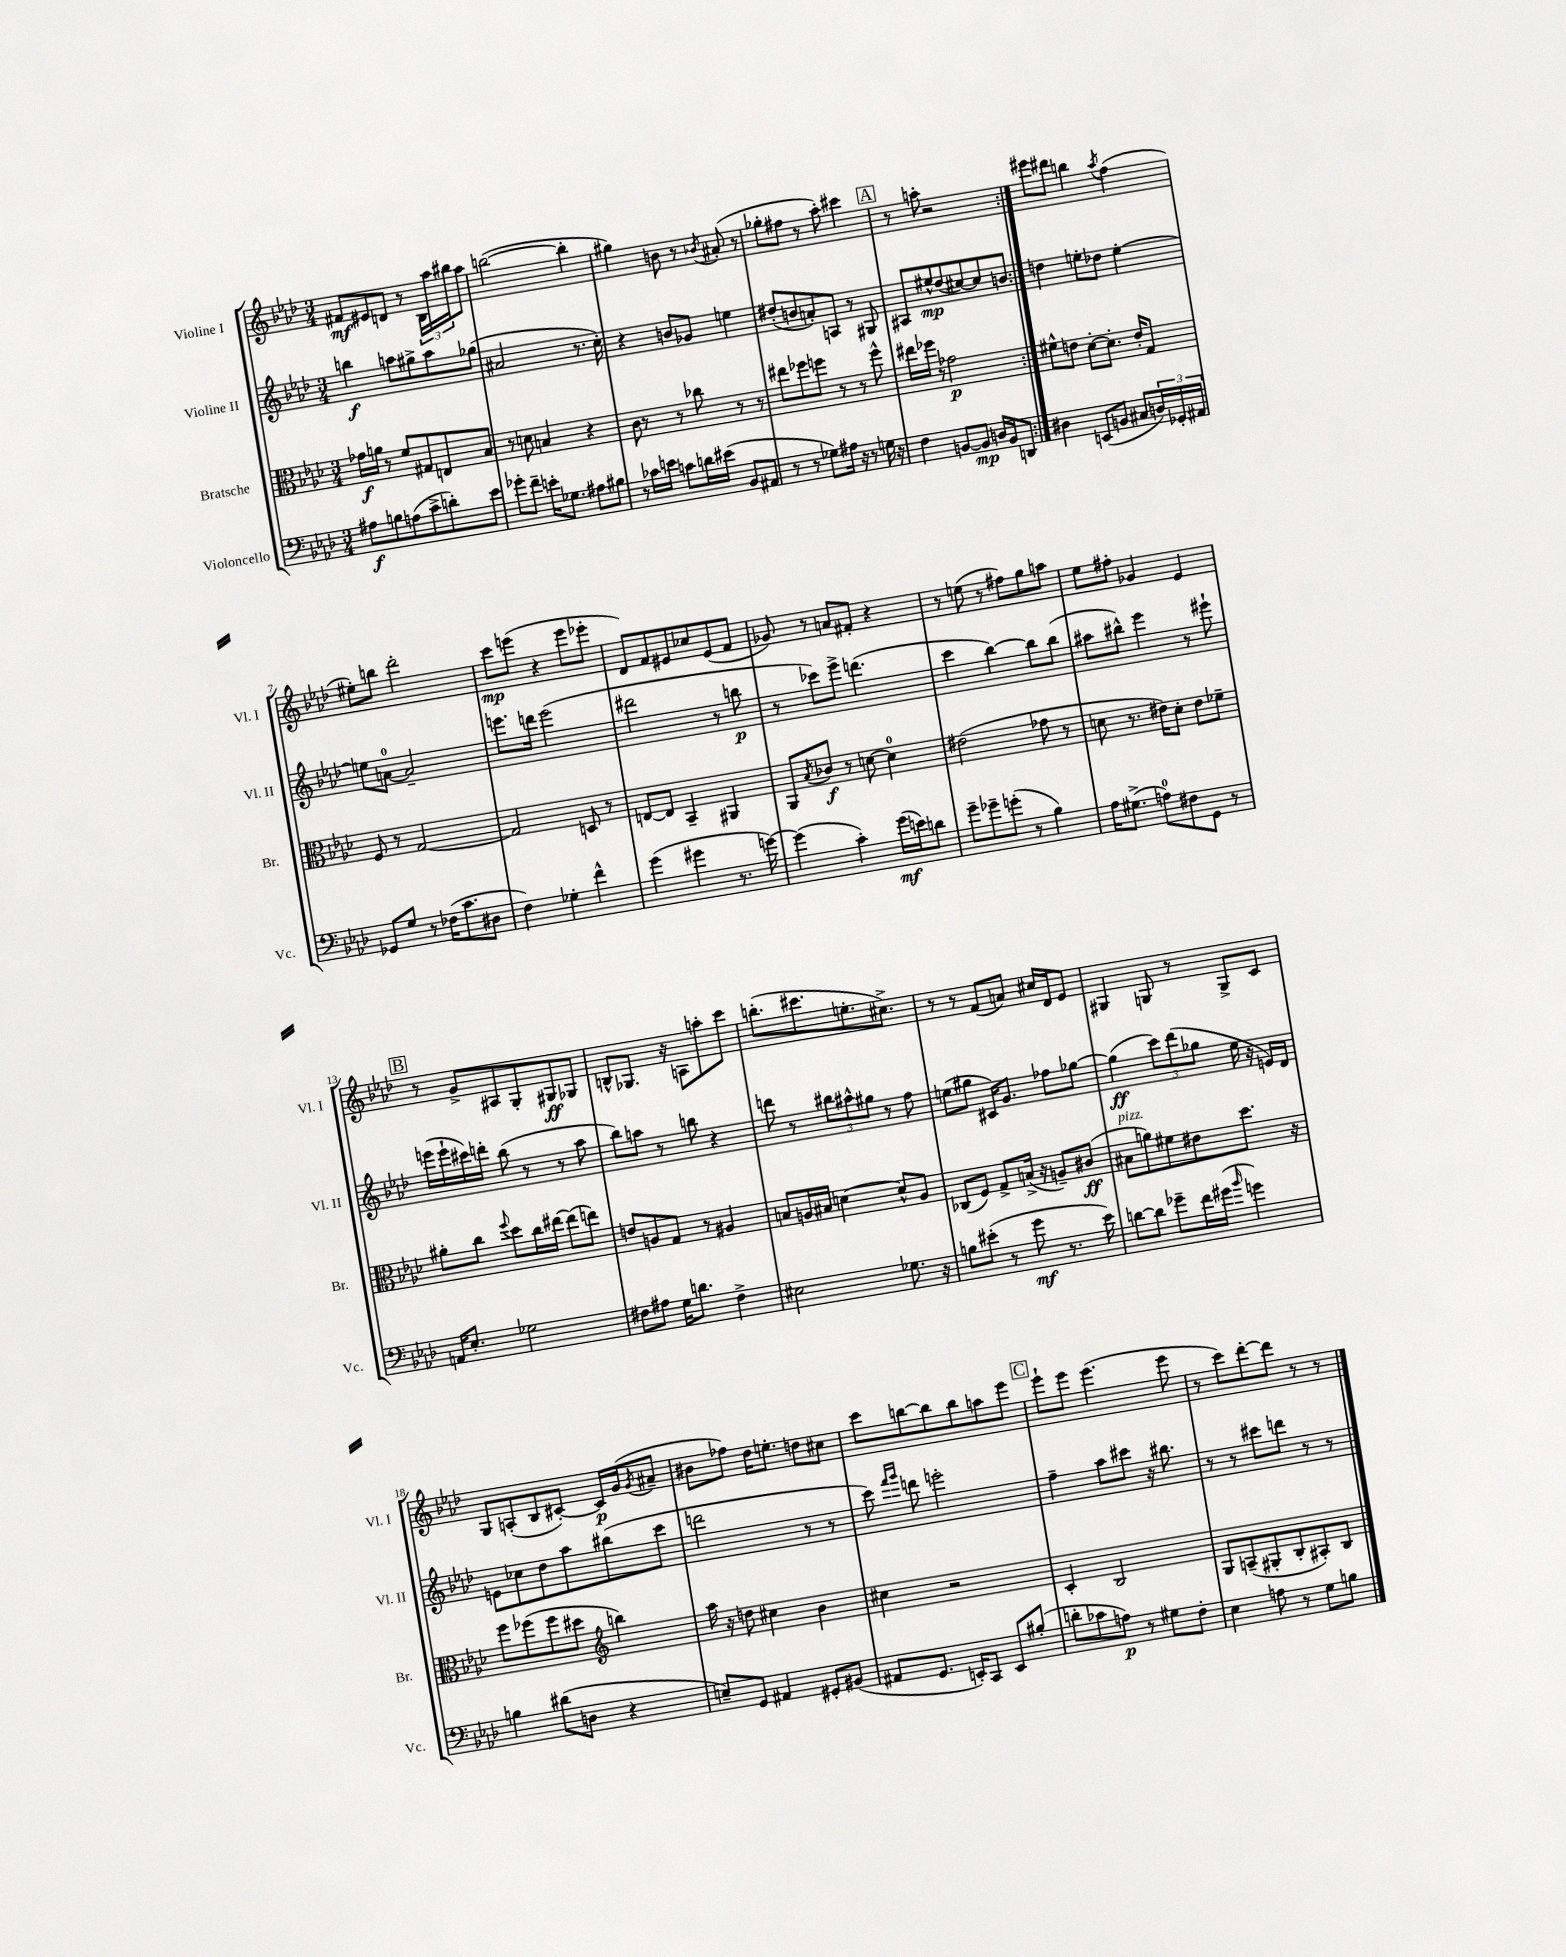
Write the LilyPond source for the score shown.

<<
\new StaffGroup <<
\new Staff = "s0" \with { instrumentName = "Violine I" shortInstrumentName = "Vl. I" } {
    \clef treble \key aes \major \numericTimeSignature \time 3/4
    \repeat volta 2 { fis'8\mf eis'8 d'8 r8 \tuplet 3/2 { bes16 aes''16 bis''16 } aes''8 |
    b''2~( b''4-. |
    gis''4) b'8 r8 \acciaccatura { bes'8 } ais'8-.( r8 |
    ges''8-. fis''8 r8 aes''8-.) cis'''4 |
    \mark \markup { \box "A" } r8 a''8-. r2 | }
    eis'''8 dis'''8 b''4 \acciaccatura { aes''8 } f''4( |
    eis''8-.) b''8 des'''2-. |
    c'''8\mp e'''8( r4 e'''8 ees'''8-. |
    des'8) f'8 eis'8 ces''8 eis'8( f'8 |
    ges'8) r8 a'8 fis'8-. r4 |
    r8 e''8( r8 fis''8) g''8 a''8 |
    ees''8 fis''8-. ges'4 ees'4 |
    \mark \markup { \box "B" } r8 g'8-> ais8 g8-. gis8\ff ges8 |
    b8-^ ges8. r16 a8 a''8-. c'''8 |
    b''8.-.( cis'''8. e''8.-. cis''8.->) |
    r8 r8 f'8( a'8) cis''16 des'16 ees'8 |
    gis4 g8 r8 g8-> c'8 |
    g8 a8-.( bes8 cis'8~-.) cis'16\p g'16( \acciaccatura { g'8 } ais'8-- |
    bis'8 fes''8) des''16 e''8.-. d''8 cis''8 |
    c'''8 b''8~ b''8 b''8 a''8 ees'''8 |
    \mark \markup { \box "C" } ees'''8-! ees'''8 ees'''4.( ees'''8 |
    r8 c'''8) des'''8~-. des'''8 r8 r8 \bar "|." |
}
\new Staff = "s1" \with { instrumentName = "Violine II" shortInstrumentName = "Vl. II" } {
    \clef treble \key aes \major \numericTimeSignature \time 3/4
    \repeat volta 2 { b''4\f a''8 gis''8-> a''8 ges''8( |
    ais'2 r8. c''16-.) |
    r4 b'8 ges'8 e''4 |
    dis''8-.( b'8 a'8-.) a8 r8 gis8 |
    \mark \markup { \box "A" } ais8 eis''8-^\mp des''8( cis''8~) cis''8 b'8 | }
    d''4 e''8-. des''8 e''4~-. |
    e''8 a'8-0~ a'2-- |
    e'''8. d'''16 e'''2( |
    dis'''2 r8 b''8\p |
    r8 ces'''8) ees'''8-> d'''4.( |
    c'''4 bes''4~) bes''8 bes''8( |
    ais''8 bis''8-^) ees'''4 r8 eis'''8-! |
    \mark \markup { \box "B" } e'''16( e'''16-! cis'''16) d'''16-. bes''8( r8 r8 aes''8 |
    bes''8) a''8 r8 b''8 r4 |
    d'''8 r8 \tuplet 3/2 { bis''8 ais''8-^ gis''8 } r8 f''8 |
    e''8( gis''8 cis'16) g'8. fes''8 ges''8~ |
    ges''4\ff( \tuplet 3/2 { c'''8) des'''8( ges''8 } ees''16 r16 e'16) des'16 |
    e'8 ces''8 des''8 aes''8 bis''8( c'''8 |
    d'''2 r8 r8 |
    c'''8) \grace { f'''16 g'''16 } d'''8 e'''2-. |
    \mark \markup { \box "C" } f''4-- aes''8 cis'''8 r16 bis''8. |
    r8 r8 cis'''8 d'''8 r8 r8 \bar "|." |
}
\new Staff = "s2" \with { instrumentName = "Bratsche" shortInstrumentName = "Br." } {
    \clef alto \key aes \major \numericTimeSignature \time 3/4
    \repeat volta 2 { ges'16\f a'16 r8 f'8 gis8 e8 bes8 |
    r8 d'8 b4 r4 |
    c'8 r8 r8 ces''8 r8 r8 |
    eis''8 fes''8 f''8 r8 r8 f''8-^ |
    \mark \markup { \box "A" } eis''16 fes''16 r8 ges'2\p | }
    fis'8-^ e'8 des'8~-. des'8.-. e'16-. g8 |
    f8 r8 g2~ |
    g2 d8 r8 |
    e8~ e8 bes,4-- ais,4 |
    aes,8 \acciaccatura { bes8 } ces'8\f r8 d'8~ d'4-0 |
    eis'2( ges'8 r8 |
    d'8 r8. eis'16) d'8-. eis'8 fes'8-- |
    \mark \markup { \box "B" } ais'8-. c''8 \appoggiatura { f''8 } des''8 c''16 eis''16~ eis''8( e''8) |
    e'8 a8 g8 r8 ais4 |
    b8 a16 bis16 d'4~ d'8-^ a8 |
    ces8( f8) g8-> b16->( r16 a8--) cis'8\ff( |
    bis8^\markup { \italic "pizz." } a'8) fis'8 eis'8 des''8. r16 |
    f''8 fes''8( fes''8 dis''8 \clef treble b''4) |
    aes''16 r16 d''8 cis''4 bes'4 |
    cis''4 r2 |
    \mark \markup { \box "C" } c'4-. bes2 |
    g8 a8--( gis8-. bes8-. ais8-.) bes8 \bar "|." |
}
\new Staff = "s3" \with { instrumentName = "Violoncello" shortInstrumentName = "Vc." } {
    \clef bass \key aes \major \numericTimeSignature \time 3/4
    \repeat volta 2 { ais8\f b8 a8( c'8-> d'8-.) ees'8 |
    ges'8-. f'8-- e'16-. ges8. ais8 bis8 |
    r8 ces'16 e'16 c'8 d'16 eis'16( bes,8 ais,8 |
    r8 r8 ges8) ais16 r16 r8 g16 r16 |
    \mark \markup { \box "A" } f4 b,8~ b,8\mp d16 b,16 d,8 | }
    dis4 e,8( b,8 cis8 \tuplet 3/2 { d16) ges,16-. ais,16 } |
    ges,8 g8 r8 fes16( c'8. dis8 |
    f4) ges4-. f'4-^ |
    g'4( gis'4 r8. g'16~) |
    g'4( c'4-.) g'16\mf( e'16) d'8 |
    g'8-- ges'8-- g'8-.( r8 bes4) |
    aes16 gis8.->( a8-0) fis8 g,8 r8 |
    \mark \markup { \box "B" } a,16 ees8.-. ges2 |
    fis8 ais8 g16 d'8. fis4-> |
    eis2 ges8. r16 |
    b8 eis'8-.( r8 g'8\mf r8. eis'16) |
    d'8~ d'8 ges'8-- f'16 gis'16( \grace { bes'16 } g'4) |
    b4 dis'8( d8 r4 |
    e8--) g,8 ais,4 gis,8-. bis,8( |
    ais,8 g,8. e,16-.) c,8 e,8 bis8-.( |
    \mark \markup { \box "C" } d'8-. ces'8 a8\p) r8 gis8 f8-. |
    ees4 a8 r8 g8 b8 \bar "|." |
}
>>
>>
